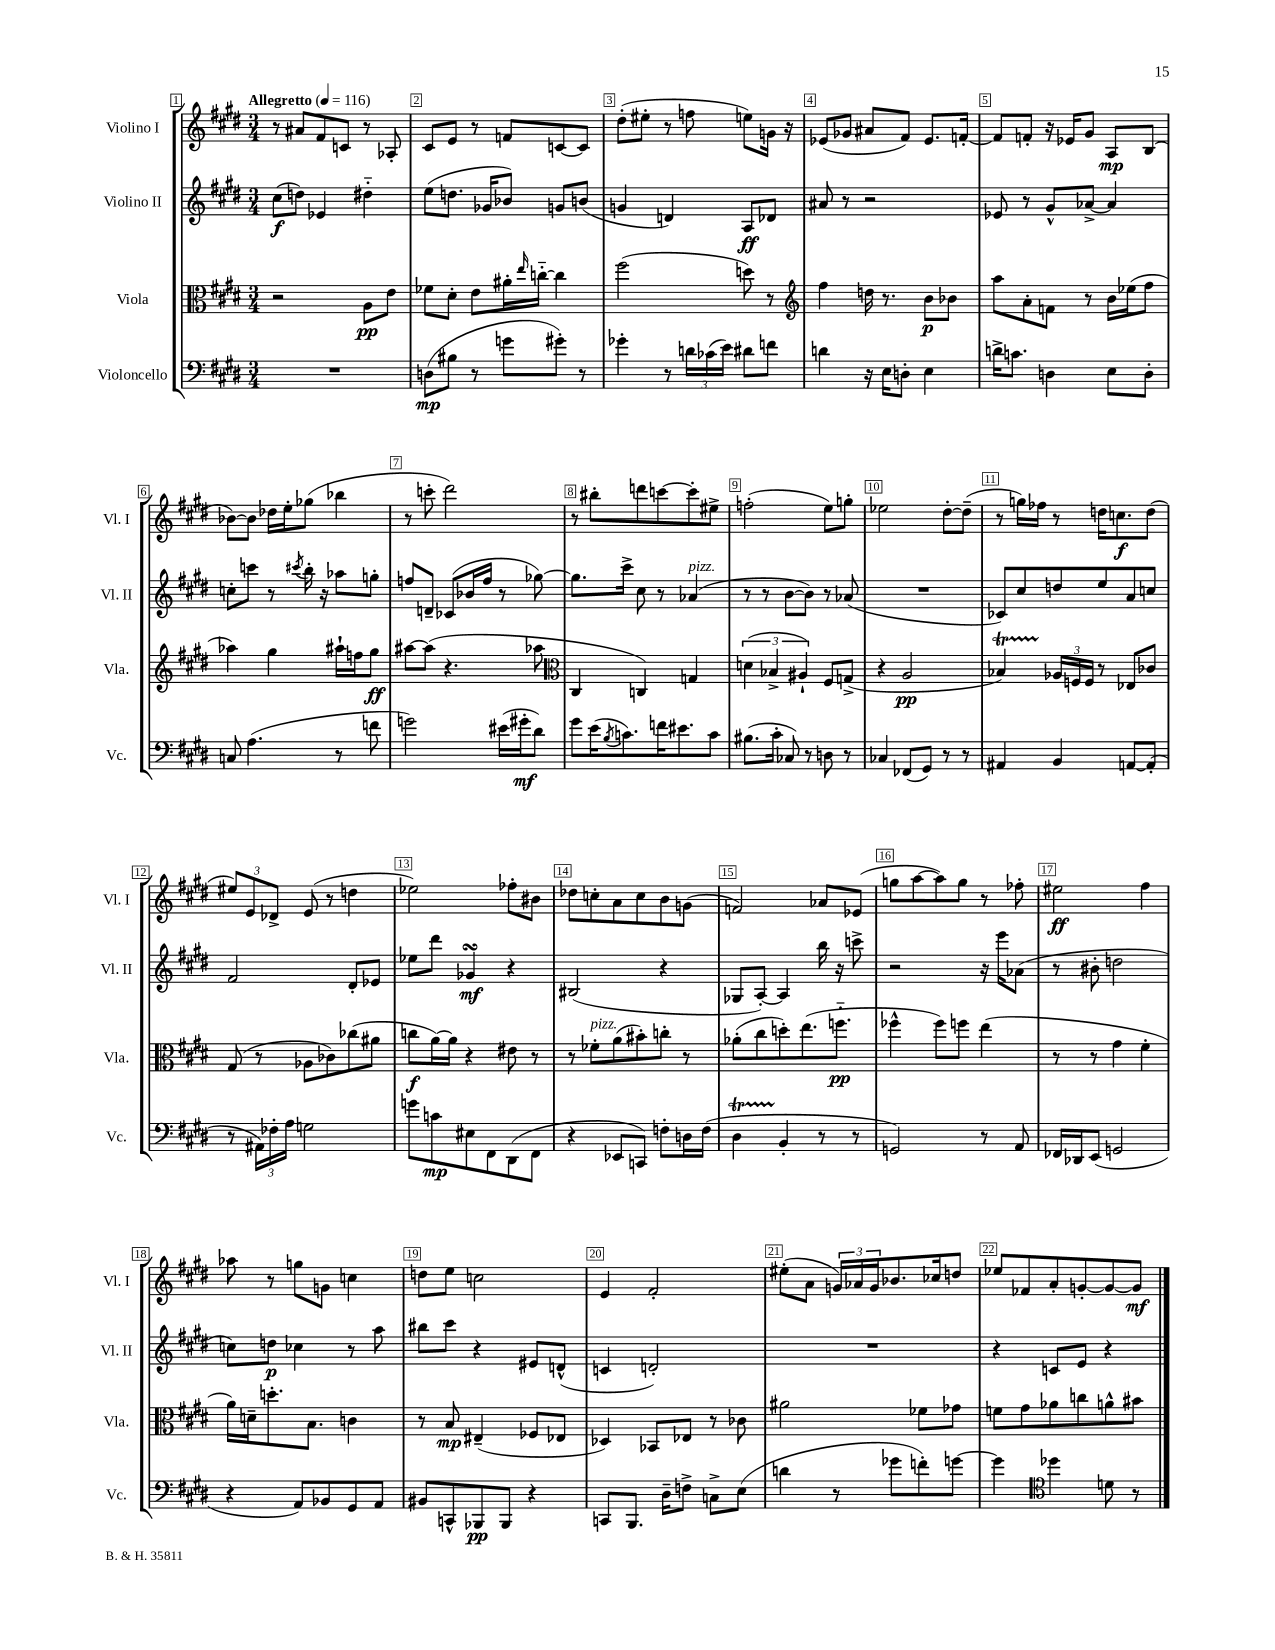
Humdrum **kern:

**kern	**dynam	**kern	**dynam	**kern	**dynam	**kern	**dynam
*part4	*part4	*part3	*part3	*part2	*part2	*part1	*part1
*staff4	*staff4	*staff3	*staff3	*staff2	*staff2	*staff1	*staff1
*I"Violoncello	*	*I"Viola	*	*I"Violino II	*	*I"Violino I	*
*I'Vc.	*	*I'Vla.	*	*I'Vl. II	*	*I'Vl. I	*
*clefF4	*	*clefC3	*	*clefG2	*	*clefG2	*
*k[f#c#g#d#]	*	*k[f#c#g#d#]	*	*k[f#c#g#d#]	*	*k[f#c#g#d#]	*
*M3/4	*	*M3/4	*	*M3/4	*	*M3/4	*
*MM116	*	*MM116	*	*MM116	*	*MM116	*
=1	=1	=1	=1	=1	=1	=1	=1
!	!	!	!	!	!	!LO:TX:a:B:t=Allegretto	!
2.r	.	2r	.	(8cc#\L	f	8r	.
.	.	.	.	8ddn\J)	.	8a#X/L	.
.	.	.	.	4e-X/	.	8f#/	.
.	.	.	.	.	.	8cn/J	.
.	.	8A\L	pp	4dd#X\	.	8r	.
.	.	8e\J	.	.	.	8A-X'/	.
=2	=2	=2	=2	=2	=2	=2	=2
(8Dn\L	mp	8f-X\L	.	(8ee\L	.	8c#/L	.
8B#X\J	.	8d#'\J	.	8.ddn\J	.	8e/J	.
8r	.	8e\L	.	.	.	8r	.
.	.	.	.	16g-X/KL	.	.	.
8gn\L	.	16a#X'\L	.	8b-X/J)	.	8fn/L	.
.	.	16qqee/	.	.	.	.	.
.	.	[16ccn\JJ	.	.	.	.	.
8g#X'\J)	.	4cc\]	.	8gn/L	.	[8cn/	.
8r	.	.	.	(8bn/J	.	8c/J]	.
=3	=3	=3	=3	=3	=3	=3	=3
4g-X'\	.	(2ff#\	.	4gn/	.	(8dd#'\L	.
.	.	.	.	.	.	8ee#X'\J	.
8r	.	.	.	4dn/)	.	8r	.
24dn\LL	.	.	.	.	.	8ffn\	.
(24c-X\	.	.	.	.	.	.	.
24e\JJ)	.	.	.	.	.	.	.
8d#X\L	.	8ddn\)	.	8A/L	ff	8een\L)	.
8fn\J	.	8r	.	8d-X/J	.	16gn\Jk	.
.	.	.	.	.	.	16r	.
=4	=4	=4	=4	=4	=4	=4	=4
*	*	*clefG2	*	*	*	*	*
4dn\	.	4ff#\	.	8a#X/	.	(8e-X/L	.
.	.	.	.	8r	.	8g-X/J	.
16r	.	16ddn\	.	2r	.	8a#X/L	.
16E\KL	.	8.r	.	.	.	.	.
8Dn'\J	.	.	.	.	.	8f#/J)	.
4E\	.	8b\L	p	.	.	8.e-/L	.
.	.	8b-X\J	.	.	.	.	.
.	.	.	.	.	.	[16fn'/Jk	.
=5	=5	=5	=5	=5	=5	=5	=5
16dn^\KL	.	8aa\L	.	8e-X/	.	8f/L]	.
8.cn\J	.	.	.	.	.	.	.
.	.	8a'\	.	8r	.	8fn'/J	.
4Dn\	.	8fn\J	.	8g#^^/L	.	16r	.
.	.	.	.	.	.	16e-X/KL	.
.	.	8r	.	[8a-X^/J	.	8g#/J	.
8E\L	.	16b\LL	.	4a-/]	.	8A/L	mp
.	.	(16ee-X\J	.	.	.	.	.
8D'\J	.	8ff#\J	.	.	.	(8B/J	.
!!LO:LB:g=z
=6	=6	=6	=6	=6	=6	=6	=6
8Cn/	.	4aa-X\)	.	8ccn'\L	.	[8b-X\L)	.
(4.A\	.	.	.	8cccn\J	.	8b-\J]	.
.	.	4gg#\	.	8r	.	16dd-X\LL	.
.	.	.	.	.	.	16ee'\J	.
.	.	.	.	8qccc#X/	.	.	.
.	.	.	.	16bb'\	.	(8gg-X\J	.
.	.	.	.	16r	.	.	.
8r	.	16aa#X`\LL	.	8aa-X\L	.	4bb-X\	.
.	.	16ffn\J	.	.	.	.	.
8fn\	.	8gg#\J	ff	8ggn'\J	.	.	.
=7	=7	=7	=7	=7	=7	=7	=7
2gn\)	.	[8aa#X\L	.	8ffn/L	.	8r	.
.	.	(8aa#\J]	.	8dn~/J	.	8cccn'\	.
.	.	4.r	.	(8c-X/L	.	2ddd#\)	.
.	.	.	.	16b-X/L	.	.	.
.	.	.	.	16ff/JJ	.	.	.
(16e#X\LL	.	.	.	8r	.	.	.
16g#X'\J	mf	.	.	.	.	.	.
8d#\J)	.	8aa-X\	.	[8gg-X\)	.	.	.
=8	=8	=8	=8	=8	=8	=8	=8
*	*	*clefC3	*	*	*	*	*
8g#\L	.	4C#/	.	8.gg-\L]	.	8r	.
(16e\K	.	.	.	.	.	8bb#X'\L	.
8qB/	.	.	.	.	.	.	.
8.cn\)	.	.	.	16ccc#^\Jk	.	.	.
.	.	4Cn/)	.	8cc#\	.	8dddn\	.
16fn\K	.	.	.	8r	.	[8cccn\	.
8.e#X\	.	.	.	.	.	.	.
!	!	!	!	!LO:TX:a:i:t=pizz.	!	!	!
.	.	4Gn/	.	(4a-X/	.	8ccc'\]	.
8c\J	.	.	.	.	.	8ee#X^\J	.
=9	=9	=9	=9	=9	=9	=9	=9
(8.B#X\L	.	(6dn\	.	8r	.	(2ffn'\	.
.	.	.	.	8r	.	.	.
.	.	6B-X^/	.	.	.	.	.
16c#'\Jk	.	.	.	.	.	.	.
8C-X/)	.	.	.	[8b\L	.	.	.
.	.	6A#X`/)	.	.	.	.	.
8r	.	.	.	8b\J])	.	.	.
8Dn\	.	8F#/L	.	8r	.	8ee\L)	.
8r	.	(8Gn^/J	.	(8a-X/	.	8ggn'\J	.
=10	=10	=10	=10	=10	=10	=10	=10
4C-X/	.	4r	.	2.r	.	2ee-X\	.
(8FF-X/L	.	2A/	pp	.	.	.	.
8GG#/J)	.	.	.	.	.	.	.
8r	.	.	.	.	.	[8dd#'\L	.
8r	.	.	.	.	.	(8dd#~\J]	.
=11	=11	=11	=11	=11	=11	=11	=11
4AA#X/	.	4B-XT/)	.	8c-X/L)	.	8r	.
.	.	.	.	8cc#/	.	16ggn\LL)	.
.	.	.	.	.	.	16ff-X\JJ	.
4BB/	.	24A-X/LL	.	8ddn/	.	8r	.
.	.	24Fn/	.	.	.	.	.
.	.	24F/JJ	.	.	.	.	.
.	.	8r	.	8ee/	.	16ddn\KL	.
.	.	.	.	.	.	8.ccn\	f
[8AAn/L	.	8E-X/L	.	8a/	.	.	.
(8AA'/J]	.	8c-X/J	.	8ccn/J	.	(8dd\J	.
!!LO:LB:g=z
=12	=12	=12	=12	=12	=12	=12	=12
8r	.	(8G#/	.	2f#/	.	12ee#X/L)	.
.	.	.	.	.	.	12e/	.
24AA#X\LL)	.	8r	.	.	.	.	.
24F-X'\	.	.	.	.	.	12d-X^/J	.
24A\JJ	.	.	.	.	.	.	.
2Gn\	.	8A-X\L	.	.	.	(8e/	.
.	.	8c-X\)	.	.	.	8r	.
.	.	(8cc-X\	.	8d#'/L	.	4ddn\	.
.	.	8a#X\J	.	8e-X/J	.	.	.
=13	=13	=13	=13	=13	=13	=13	=13
8gn\L	.	8ccn\L	f	8ee-X\L	.	2ee-X\)	.
8cn\	mp	[16a\L)	.	8ddd#\J	.	.	.
.	.	16a\JJ]	.	.	.	.	.
8E#X\	.	4r	.	4g-XsSSs/	mf	.	.
8FF#\	.	.	.	.	.	.	.
(8DD#\	.	8e#X\	.	4r	.	8ff-X'\L	.
8FF#\J	.	8r	.	.	.	8b#X\J	.
=14	=14	=14	=14	=14	=14	=14	=14
4r	.	8r	.	(2B#X/	.	8dd-X\L	.
!	!	!LO:TX:a:i:t=pizz.	!	!	!	!	!
.	.	8f-X'\L	.	.	.	8ccn'\	.
8EE-X/L	.	(8a\	.	.	.	8a\	.
8CCn/J)	.	8b#X'\)	.	.	.	8cc\	.
8Fn'\L	.	8ccn'\J	.	4r	.	8b\	.
16Dn\L	.	8r	.	.	.	(8gn\J	.
(16F\JJ	.	.	.	.	.	.	.
=15	=15	=15	=15	=15	=15	=15	=15
4D#t\	.	(8a-X'\L	.	8G-X/L	.	2fn/)	.
.	.	8cc#\	.	[8A'/J)	.	.	.
4BB'/	.	8ddn'\)	.	4A/]	.	.	.
.	.	(8.ee\	.	.	.	.	.
8r	.	.	.	16bb\	.	8a-X/L	.
.	.	8.ffn\J	pp	16r	.	.	.
8r	.	.	.	8cccn^\	.	(8e-X/J	.
=16	=16	=16	=16	=16	=16	=16	=16
2GGn/)	.	4ff-X^^\	.	2r	.	8ggn\L	.
.	.	.	.	.	.	[8aa\	.
.	.	8ff-\L)	.	.	.	8aa\])	.
.	.	8ffn\J	.	.	.	8gg\J	.
8r	.	(4ee\	.	16r	.	8r	.
.	.	.	.	16eee\KL	.	.	.
8AA/	.	.	.	(8a-X\J	.	8ff-X'\	.
=17	=17	=17	=17	=17	=17	=17	=17
16FF-X/LL	.	8r	.	8r	.	2ee#X\	ff
16DD-X/J	.	.	.	.	.	.	.
(8EE/J	.	8r	.	8b#X'\	.	.	.
2GGn/	.	4g#\	.	2ddn\	.	.	.
.	.	4f#'\	.	.	.	4ff#\	.
!!LO:LB:g=z
=18	=18	=18	=18	=18	=18	=18	=18
4r	.	16a\LL)	.	8ccn\L)	.	8aa-X\	.
.	.	16dn~\J	.	.	.	.	.
.	.	8.ddn'\	.	8ddn\J	p	8r	.
8AA/L)	.	.	.	4cc-X\	.	8ggn\L	.
.	.	8.B\J	.	.	.	.	.
8BB-X/	.	.	.	.	.	8gn\J	.
8GG#/	.	4cn\	.	8r	.	4ccn\	.
8AA/J	.	.	.	8aa\	.	.	.
=19	=19	=19	=19	=19	=19	=19	=19
8BB#X/L	.	8r	.	8bb#X\L	.	8ddn\L	.
8CCn^^/	.	8B/	mp	8ccc#\J	.	8ee\J	.
8BBB-X/	pp	(4E#X~/	.	4r	.	2ccn\	.
8BBB-/J	.	.	.	.	.	.	.
4r	.	8F-X/L	.	8e#X/L	.	.	.
.	.	8E-X/J	.	(8dn^^/J	.	.	.
=20	=20	=20	=20	=20	=20	=20	=20
8CCn/L	.	4D-X/)	.	4cn/	.	4e/	.
8.BBB/J	.	.	.	.	.	.	.
.	.	8BB-X/L	.	2dn'/)	.	2f#'/	.
16D#~\KL	.	.	.	.	.	.	.
8Fn^\J	.	8E-X/J	.	.	.	.	.
8Cn^\L	.	8r	.	.	.	.	.
(8E\J	.	8c-X\	.	.	.	.	.
=21	=21	=21	=21	=21	=21	=21	=21
4dn\	.	2a#X\	.	2.r	.	(8ee#X'\L	.
.	.	.	.	.	.	8a\J	.
8r	.	.	.	.	.	24gn/LL)	.
.	.	.	.	.	.	24a-X/	.
.	.	.	.	.	.	24g/J	.
8g-X\L	.	.	.	.	.	8.b-X/	.
8fn'\)	.	8f-X\L	.	.	.	.	.
.	.	.	.	.	.	16cc-X/k	.
[8gn\J	.	8g-X\J	.	.	.	8ddn/J	.
=22	=22	=22	=22	=22	=22	=22	=22
4g\]	.	8fn\L	.	4r	.	8ee-X/L	.
.	.	8g#\	.	.	.	8f-X/	.
*clefC4	*	*	*	*	*	*	*
4dd-X\	.	8a-X\	.	8cn/L	.	8a'/	.
.	.	8ccn\	.	8e/J	.	[8gn'/	.
8dn\	.	8an^^\	.	4r	.	8g/_	.
8r	.	8b#X\J	.	.	.	8g/J]	mf
==	==	==	==	==	==	==	==
*-	*-	*-	*-	*-	*-	*-	*-
